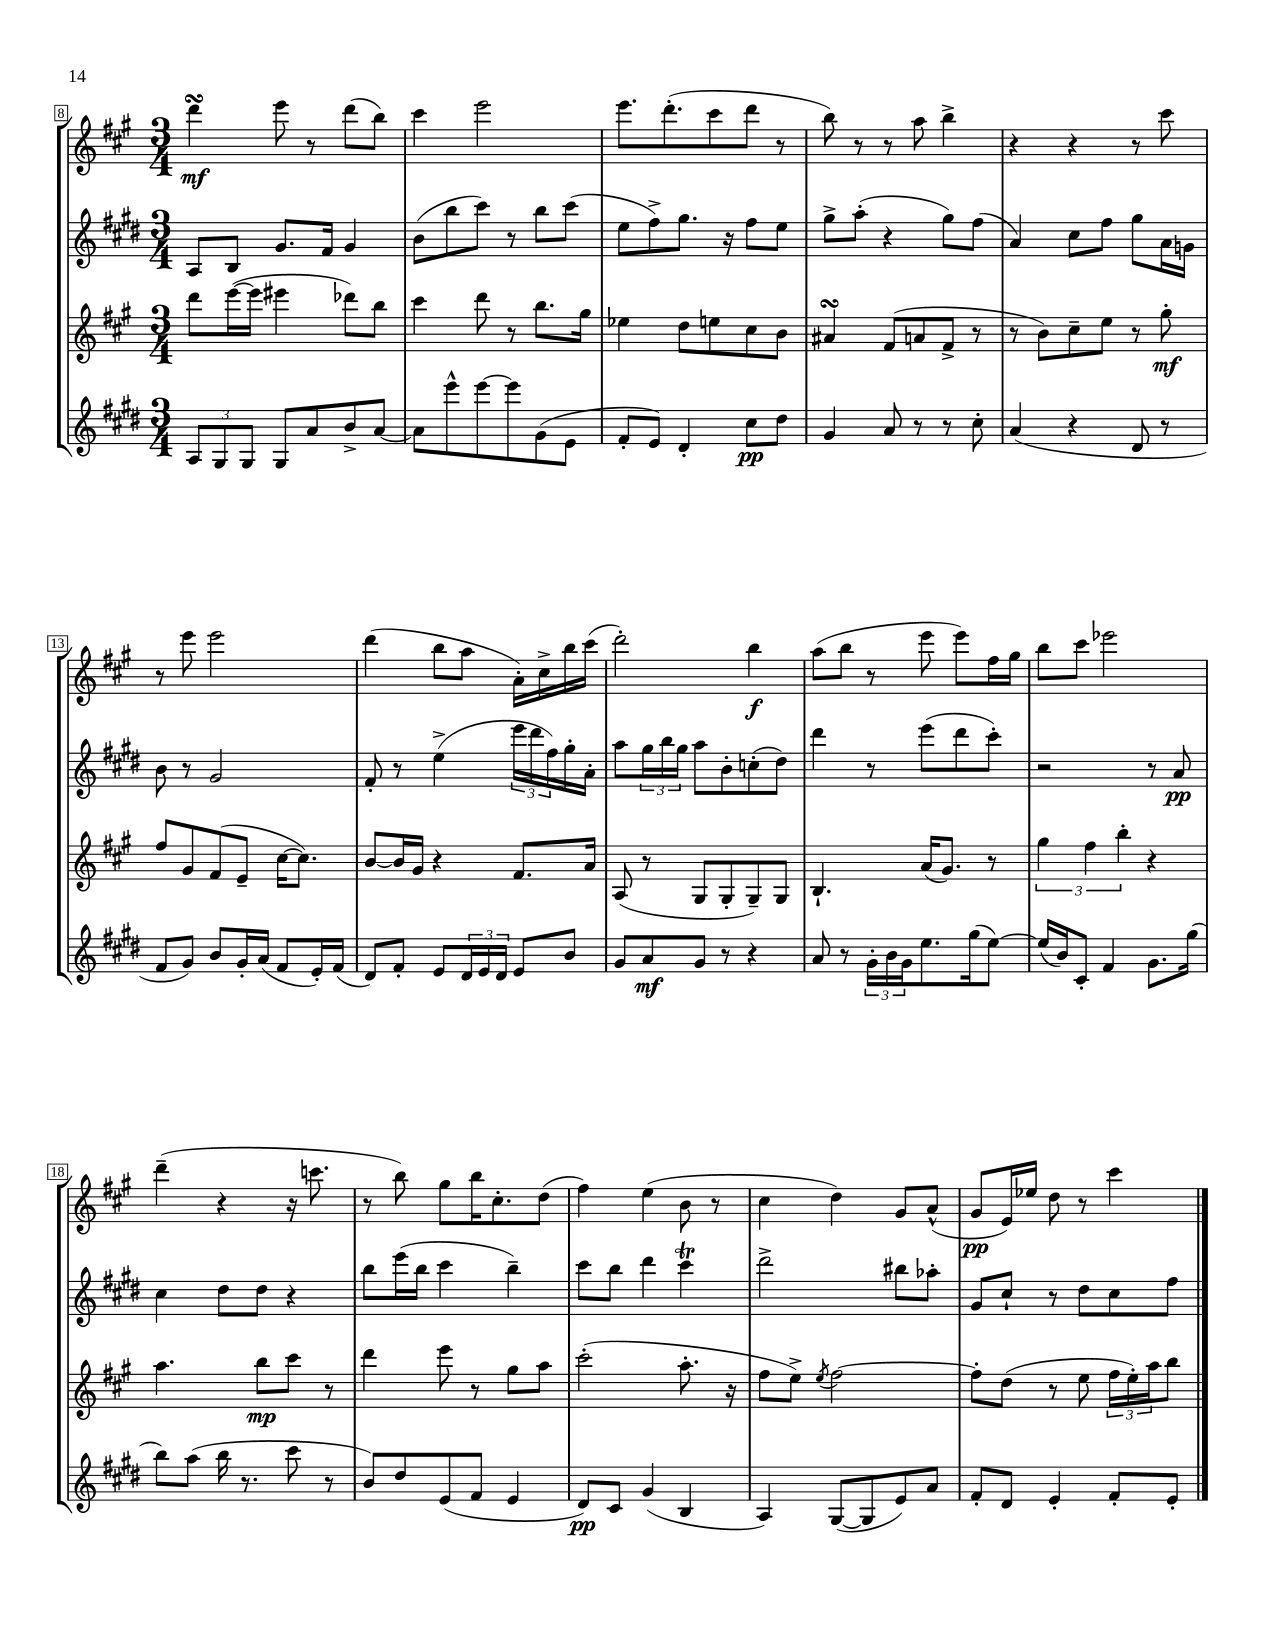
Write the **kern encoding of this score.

**kern	**kern	**kern	**kern
*staff4	*staff3	*staff2	*staff1
*clefG2	*clefG2	*clefG2	*clefG2
*k[f#c#g#d#]	*k[f#c#g#]	*k[f#c#g#d#]	*k[f#c#g#]
*M3/4	*M3/4	*M3/4	*M3/4
12A	8ddd	8A	4ddd
12G#	.	.	.
.	([16eee	8B	.
12G#	.	.	.
.	16eee]	.	.
8G#	4eee#	8.g#	8eee
8a	.	.	8r
.	.	16f#	.
8b^	8ddd-)	4g#	(8ddd
[8a	8bb	.	8bb)
=	=	=	=
8a]	4ccc#	(8b	4ccc#
8eee^^	.	8bb	.
[8eee	8ddd	8ccc#)	2eee
8eee]	8r	8r	.
(8g#	8.bb	8bb	.
8e	.	(8ccc#	.
.	16gg#	.	.
=	=	=	=
8f#'	4ee-	8ee	8.eee
8e)	.	8ff#^)	.
.	.	.	(8.ddd'
4d#'	8dd	8.gg#	.
.	8ee	.	8ccc#
.	.	16r	.
8cc#	8cc#	8ff#	8ddd
8dd#	8b	8ee	8r
=	=	=	=
4g#	4a#	8gg#^	8bb)
.	.	(8aa'	8r
8a	(8f#	4r	8r
8r	8a	.	8aa
8r	8f#^	8gg#)	4bb^
8cc#'	8r	(8ff#	.
=	=	=	=
(4a	8r	4a)	4r
.	8b)	.	.
4r	8cc#~	8cc#	4r
.	8ee	8ff#	.
8d#	8r	8gg#	8r
8r	8gg#'	16a	8ccc#
.	.	16g	.
=	=	=	=
8f#	8ff#	8b	8r
8g#)	8g#	8r	8eee
8b	(8f#	2g#	2eee
16g#'	8e~	.	.
(16a	.	.	.
8f#	[16cc#	.	.
.	8.cc#])	.	.
16e')	.	.	.
(16f#	.	.	.
=	=	=	=
8d#)	[8b	8f#'	(4ddd
8f#'	16b]	8r	.
.	16g#	.	.
8e	4r	(4ee^	8bb
24d#	.	.	8aa
24e	.	.	.
24d#	.	.	.
8e	8.f#	24eee	16a')
.	.	24ddd#	.
.	.	.	16cc#^
.	.	24ff#)	.
8b	.	16gg#'	16bb
.	16a	16a'	(16ccc#
=	=	=	=
8g#	(8A	8aa	2ddd')
8a	8r	24gg#	.
.	.	24bb	.
.	.	24gg#	.
8g#	8G#	8aa	.
8r	8G#'	8b'	.
4r	8G#~)	(8cc'	4bb
.	8G#	8dd#)	.
=	=	=	=
8a	4.B`	4ddd#	(8aa
8r	.	.	8bb
24g#'	.	8r	8r
24b	.	.	.
24g#	.	.	.
8.ee	(16a	(8eee	8eee
.	8.g#)	.	.
.	.	8ddd#	8eee)
(16gg#	.	.	.
[8ee)	8r	8ccc#')	16ff#
.	.	.	16gg#
=	=	=	=
(16ee]	6gg#	2r	8bb
16b)	.	.	.
8c#'	.	.	8ccc#
.	6ff#	.	.
4f#	.	.	2eee-
.	6bb'	.	.
8.g#	4r	8r	.
.	.	8a	.
(16gg#	.	.	.
=	=	=	=
8bb)	4.aa	4cc#	(4ddd~
(8aa	.	.	.
16bb	.	8dd#	4r
8.r	.	.	.
.	8bb	8dd#	.
8ccc#	8ccc#	4r	16r
.	.	.	8.ccc
8r	8r	.	.
=	=	=	=
8b)	4ddd	8bb	8r
8dd#	.	(16eee	8bb)
.	.	16bb	.
(8e	8eee	4ccc#	8gg#
8f#	8r	.	16bb
.	.	.	8.cc#'
4e	8gg#	4bb~)	.
.	8aa	.	(8dd
=	=	=	=
8d#)	(2ccc#'	8ccc#	4ff#)
8c#	.	8bb	.
(4g#	.	4ddd#	(4ee
4B	8.aa'	4ccc#	8b
.	.	.	8r
.	16r	.	.
=	=	=	=
4A)	8ff#	2ddd#^	4cc#
.	8ee^)	.	.
.	8qee	.	.
([8G#	[2ff#	.	4dd)
8G#]	.	.	.
8e)	.	8bb#	8g#
8a	.	8aa-'	(8a^^
=	=	=	=
8f#'	8ff#']	8g#	8g#
8d#	(8dd	8cc#`	16e)
.	.	.	16ee-
4e'	8r	8r	8dd
.	8ee	8dd#	8r
8f#'	24ff#	8cc#	4ccc#
.	24ee')	.	.
.	24aa	.	.
8e'	8bb	8ff#	.
==	==	==	==
*-	*-	*-	*-
